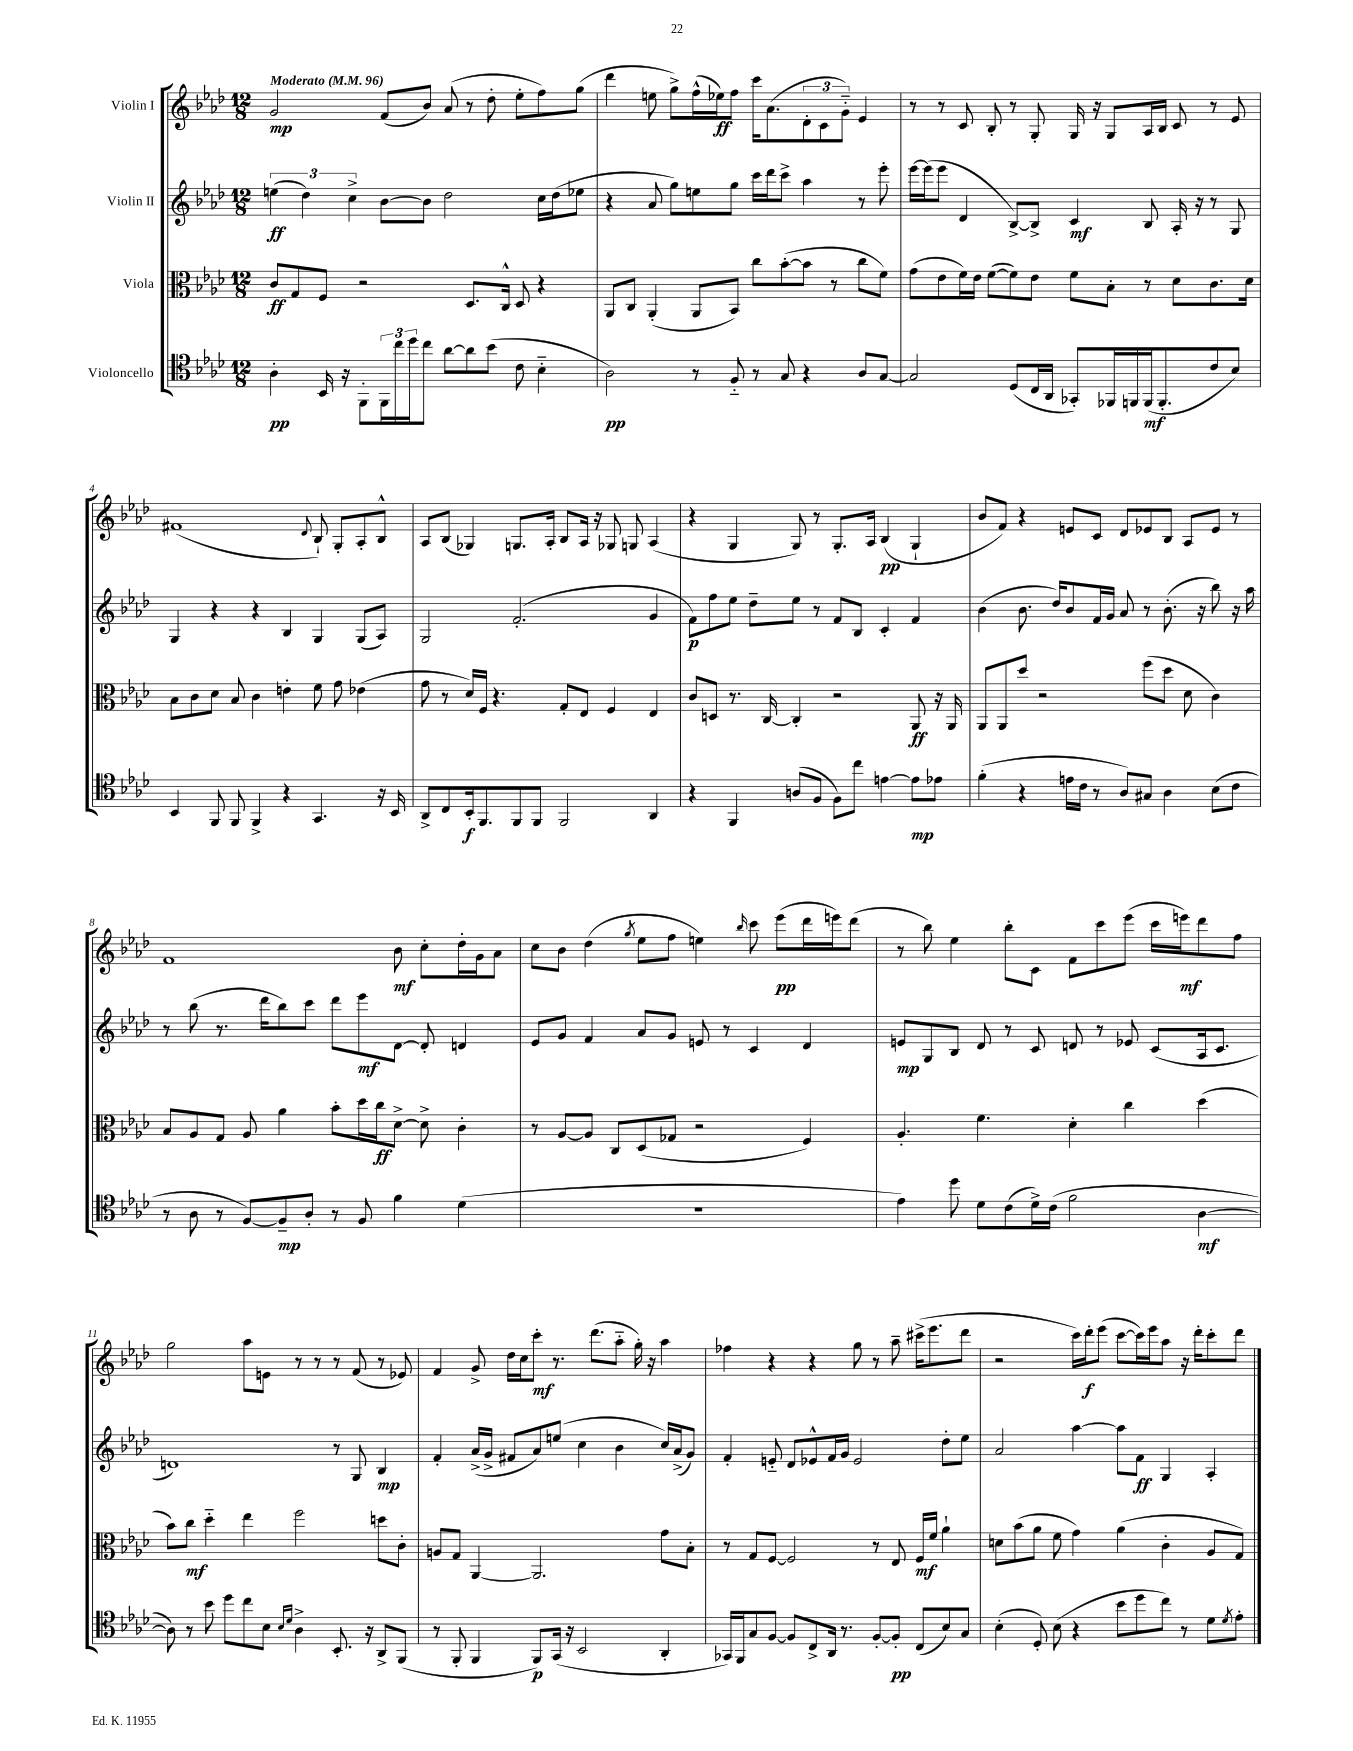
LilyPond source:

<<
\new StaffGroup <<
\new Staff = "s0" \with { instrumentName = "Violin I" } {
    \clef treble \key aes \major \numericTimeSignature \time 12/8 \tempo "Moderato" 4 = 96
    g'2\mp f'8( bes'8) aes'8( r8 des''8-. ees''8-. f''8) g''8( |
    des'''4 e''8 g''8->) f''16-^( ees''16\ff) f''8 c'''16 aes'8.( \tuplet 3/2 { des'8-. c'8 g'8-_) } ees'4 |
    r8 r8 c'8 bes8-. r8 g8-. g16 r16 g8 aes16 bes16 c'8 r8 ees'8 |
    fis'1( \appoggiatura { des'8 } bes8-!) g8-. aes8-. bes8-^ |
    aes8 bes8( ges4) g8. aes16-. bes8 aes16 r16 ges8 g8 aes4( |
    r4 g4 g8) r8 g8.-. aes16 bes4\pp( g4-! |
    bes'8 f'8) r4 e'8 c'8 des'8 ees'8 bes8 aes8 ees'8 r8 |
    f'1 bes'8\mf c''8-. des''16-. g'16 aes'8 |
    c''8 bes'8 des''4( \acciaccatura { g''8 } ees''8 f''8 e''4) \grace { bes''16 } c'''8 ees'''8\pp( des'''16 e'''16) des'''8( |
    r8 bes''8) ees''4 bes''8-. c'8 f'8 c'''8 ees'''8( c'''16 e'''16\mf) des'''8 f''8 |
    g''2 aes''8 e'8 r8 r8 r8 f'8( r8 ees'8) |
    f'4 g'8-> des''16 c''16 c'''8-.\mf r8. des'''8.( aes''8-_ g''16-.) r16 aes''4 |
    fes''4 r4 r4 g''8 r8 aes''8-- cis'''16->( ees'''8. des'''8 |
    r2 c'''16) des'''16-.\f ees'''8( c'''8~ c'''16) ees'''16 aes''8 r16 des'''16-. c'''8-. des'''8 \bar "|." |
}
\new Staff = "s1" \with { instrumentName = "Violin II" } {
    \clef treble \key aes \major \numericTimeSignature \time 12/8
    \tuplet 3/2 { e''4\ff( des''4) c''4-> } bes'8~ bes'8 des''2 c''16 des''16( ees''8 |
    r4 aes'8 g''8) e''8 g''8 c'''16 des'''16 c'''8-> aes''4 r8 ees'''8-. |
    ees'''16~ ees'''16( ees'''8 des'4 bes8~->) bes8-> c'4\mf bes8 aes16-. r16 r8 g8 |
    g4 r4 r4 bes4 g4 g8( aes8) |
    g2 f'2.-.( g'4 |
    f'8\p) f''8 ees''8 des''8-- ees''8 r8 f'8 bes8 c'4-. f'4 |
    bes'4( bes'8. des''16) bes'8 f'16 g'16 aes'8 r8 bes'8.-.( r16 bes''8) r16 aes''16 |
    r8 bes''8( r8. des'''16 bes''8) c'''8 des'''8 ees'''8\mf des'8~ des'8-. d'4 |
    ees'8 g'8 f'4 aes'8 g'8 e'8 r8 c'4 des'4 |
    e'8\mp g8 bes8 des'8 r8 c'8 d'8 r8 ees'8 c'8( aes16 c'8. |
    d'1) r8 g8 bes4\mp |
    f'4-. aes'16->( g'16-> fis'8 aes'8) e''8( c''4 bes'4 c''16) aes'16->( g'8) |
    f'4-. e'8-_ des'8 ees'8-^ f'16 g'16 ees'2 des''8-. ees''8 |
    aes'2 aes''4~ aes''8 f'8\ff g4 aes4-. \bar "|." |
}
\new Staff = "s2" \with { instrumentName = "Viola" } {
    \clef alto \key aes \major \numericTimeSignature \time 12/8
    c'8\ff g8 f8 r2 des8. c16-^ des8 r4 |
    aes,8 c8 aes,4-.( aes,8 bes,8) c''8 bes'8~-.( bes'8 r8 c''8 f'8) |
    g'8( ees'8 f'16) ees'16 f'8~( f'8) ees'8 f'8 bes8-. r8 des'8 c'8. des'16 |
    bes8 c'8 des'8 bes8 c'4 e'4-. f'8 g'8 ees'4( |
    g'8 r8 des'16) f16 r4. g8-. ees8 f4 ees4 |
    c'8 d8 r8. c16~ c4-. r2 aes,8\ff r16 aes,16 |
    aes,8 aes,8 des''8 r2 f''8( des''8 des'8 c'4) |
    bes8 aes8 g8 aes8 aes'4 bes'8-. des''16 c''16\ff des'8~-> des'8-> c'4-. |
    r8 aes8~ aes8 c8 des8( ges8 r2 f4) |
    aes4.-. f'4. des'4-. c''4 des''4( |
    bes'8) c''8\mf des''4-_ ees''4 f''2 d''8 c'8-. |
    a8 g8 aes,4~ aes,2. g'8 bes8-. |
    r8 g8 f8~ f2 r8 ees8 f16\mf f'16 aes'4-! |
    d'8 bes'8( aes'8 f'8 g'4) aes'4( c'4-. aes8 g8) \bar "|." |
}
\new Staff = "s3" \with { instrumentName = "Violoncello" } {
    \clef tenor \key aes \major \numericTimeSignature \time 12/8
    aes4-.\pp bes,16 r16 f,8-. \tuplet 3/2 { f,16 c''16 des''16 } c''8 aes'8~ aes'8 bes'8( c'8 bes4-_ |
    aes2\pp) r8 f8-_ r8 g8 r4 aes8 g8~ |
    g2 des8( c16 aes,16 ges,8-.) fes,16 f,16 f,16\mf( f,8.-. c'8 bes8) |
    bes,4 f,8 f,8 f,4-> r4 g,4. r16 bes,16 |
    aes,8-> c8 bes,16-.\f f,8. f,8 f,8 f,2 aes,4 |
    r4 f,4 a8( f8 f8) c''8 e'4~ e'8\mp ees'8 |
    f'4-.( r4 e'16 c'16 r8 aes8) gis8 aes4 bes8( c'8 |
    r8 aes8 r8 f8~) f8--\mp aes8-. r8 f8 f'4 des'4( |
    R1. |
    ees'4) des''8 des'8 c'8( des'16->) c'16( f'2 aes4~\mf |
    aes8) r8 bes'8 des''8 c''8 bes8 \grace { bes16 des'16 } aes4-> bes,8.-. r16 aes,8-> f,8( |
    r8 f,8-. f,4 f,8\p) g,16( r16 bes,2 aes,4-. |
    ges,16) f,16 g8 f8~ f8 c8-> aes,16 r8. f8~-. f8-.\pp c8( bes8) g8 |
    bes4-.( des8-.) bes8( r4 bes'8 des''8 c''8) r8 des'8 \acciaccatura { des'8 } ees'8-. \bar "|." |
}
>>
>>
